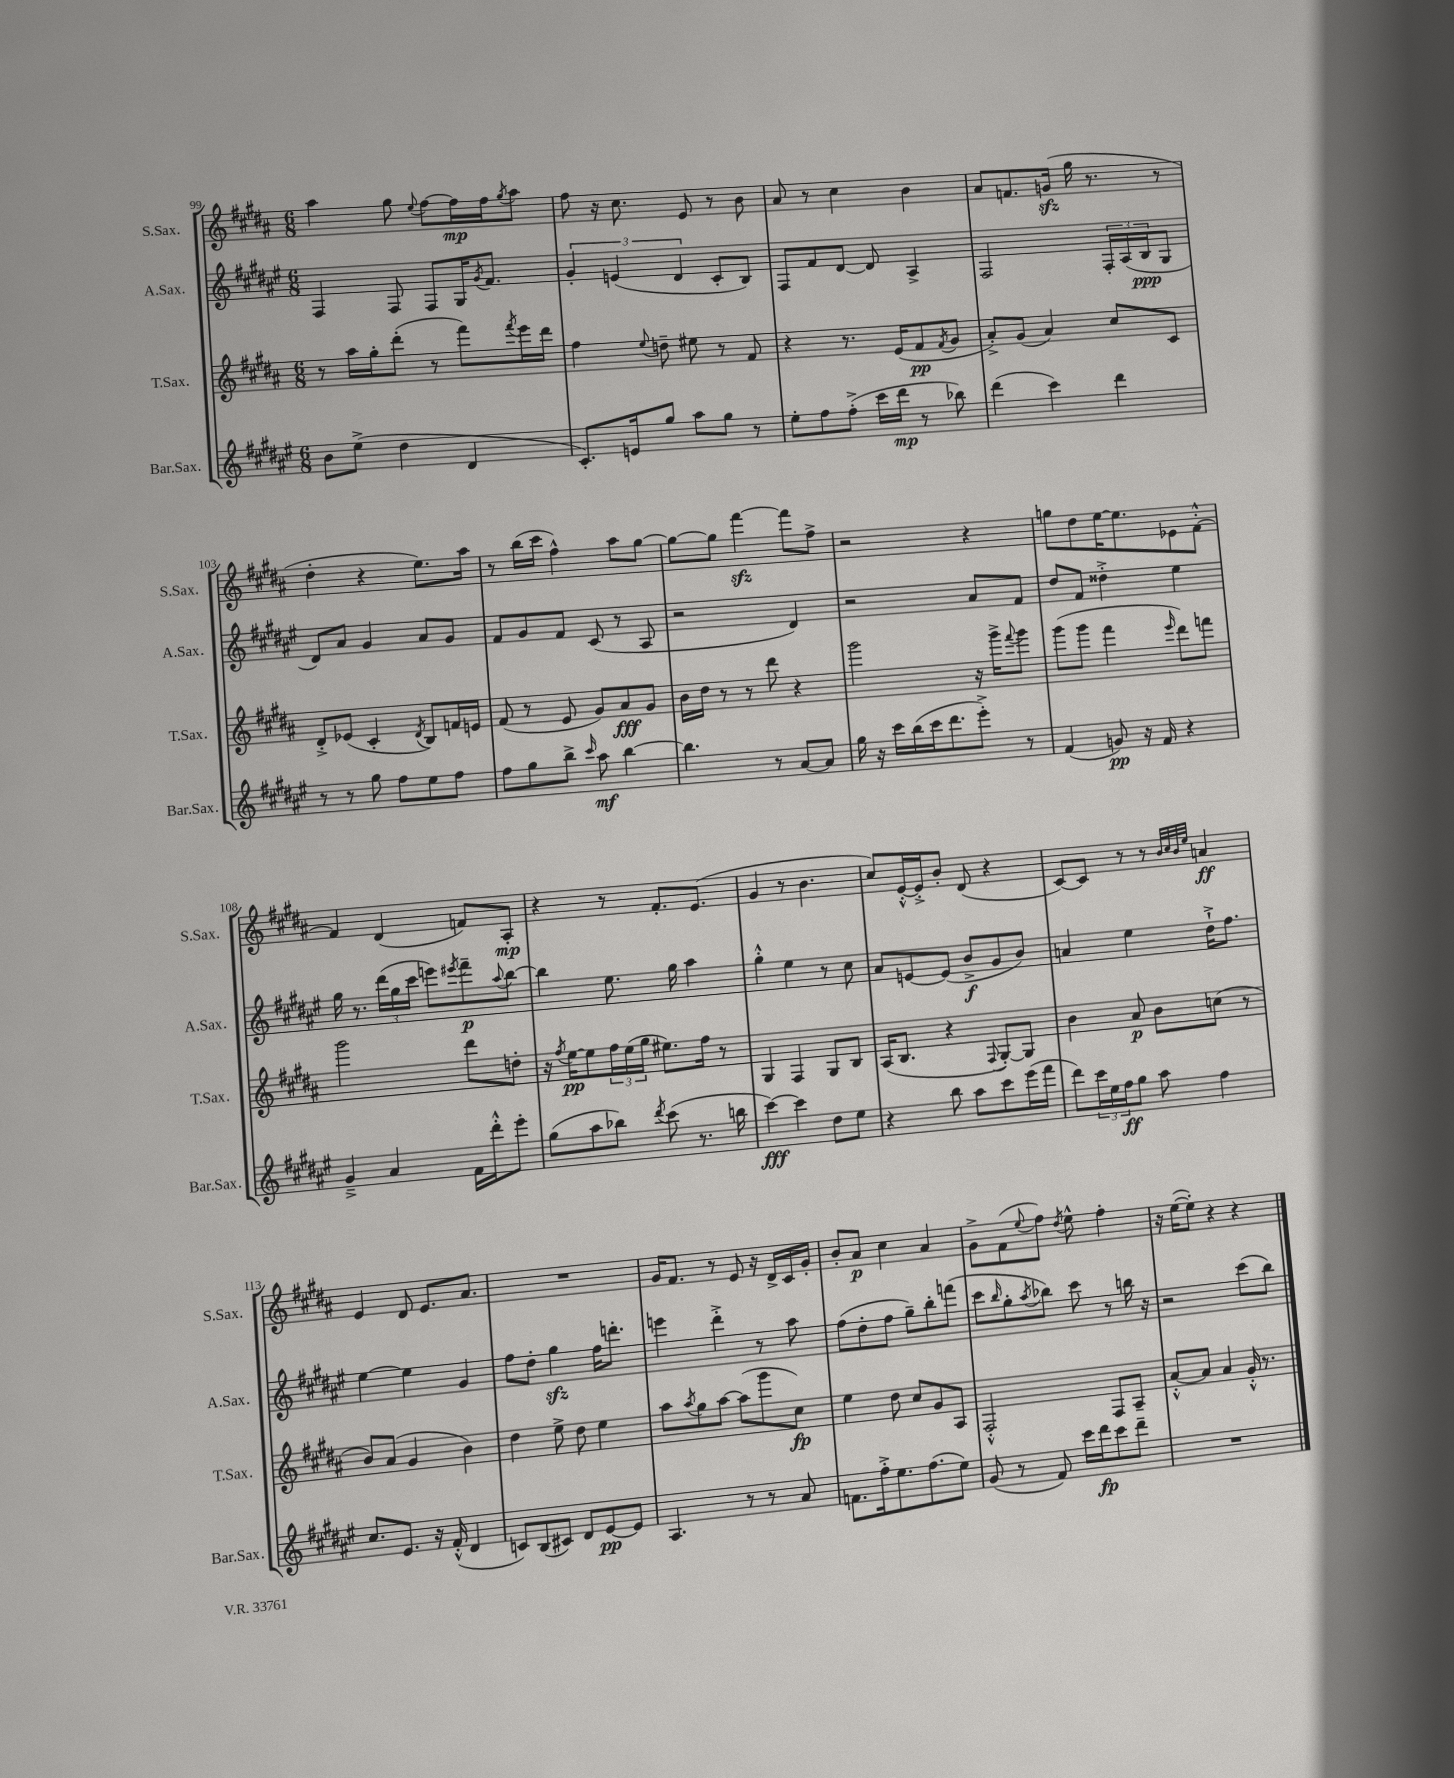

**kern	**kern	**kern	**kern
*staff4	*staff3	*staff2	*staff1
*clefG2	*clefG2	*clefG2	*clefG2
*k[f#c#g#d#a#e#]	*k[f#c#g#d#a#]	*k[f#c#g#d#a#e#]	*k[f#c#g#d#a#]
*M6/8	*M6/8	*M6/8	*M6/8
8b	8r	4F#	4aa#
(8ee#^	16aa#	.	.
.	16gg#'	.	.
4dd#	(8ddd#'	8F#	8gg#
.	.	.	8qqee
.	8r	8F#	[8ff#
4d#	8fff#)	16G#	16ff#]
.	.	8qg#	.
.	.	8.f#	16ff#
.	8qfff#	.	8qgg#
.	16eee	.	8aa#
.	16ddd#	.	.
=	=	=	=
8.c#')	4ff#	6g#'	8ff#
.	.	.	16r
.	.	(6e	.
16e	.	.	8.cc#
.	8qqee	.	.
8gg#	8dd~	.	.
.	.	6d#	.
8aa#	8ee#	.	8e
8gg#	8r	8c#'	8r
8r	8f#	8B)	8b
=	=	=	=
8ee#'	4r	8F#	8a#
8ff#	.	8f#	8r
(8ff#'^	8.r	[8d#	4cc#
16ccc#	.	8d#]	.
16ddd#	(16e	.	.
8r	8f#	4A#^	4b
.	8qf#	.	.
8bb-)	8g#	.	.
=	=	=	=
(4ddd#	8a#'^)	2F#	8a#
.	(8g#	.	8.f
4ccc#)	4a#)	.	.
.	.	.	(16g
.	.	.	16gg#
.	.	.	8.r
4ddd#	8cc#	24F#'	.
.	.	(24A#	.
.	.	24B	.
.	8c#	8G#	8r
=	=	=	=
8r	8d#'^	8d#)	4dd#'
8r	(8e-	8a#	.
8gg#	4c#'	4g#	4r
8ff#	.	.	.
.	8qd#	.	.
8ee#	8B)	8a#	8.ee)
8ff#	16f	8g#	.
.	16e	.	16aa#
=	=	=	=
8ff#	(8f#	8f#	8r
8gg#	8r	8g#	(16bb
.	.	.	16ccc#
8bb^	8e	8f#	4ff#^^)
16qqccc#	.	.	.
8aa#	8g#)	(8c#	.
[4bb	8a#	8r	8aa#
.	8g#	8A#	[8gg#
=	=	=	=
4.bb]	16b	2r	8gg#_
.	16dd#	.	.
.	8r	.	8gg#]
.	8r	.	[4fff#
8r	8ddd#	.	.
[8a#	4r	4d#)	8fff#]
8a#]	.	.	8ff#^
=	=	=	=
16gg#	2ggg#	2r	2r
16r	.	.	.
16ccc#	.	.	.
(16bb	.	.	.
16ccc#	.	.	.
8.ddd#	.	.	.
8eee#'^)	16r	8a#	4r
.	16ggg#^	.	.
.	8qqfff#	.	.
8r	8ggg#	8f#	.
=	=	=	=
(4f#	(8ggg#	8dd#	8gg
.	8ggg#	8f#	8dd#
8g)	4fff#	4dd##'^	[16ee
.	.	.	8.ee]
16r	.	.	.
16f#	.	.	.
.	16qqeee	.	.
4r	8ddd#)	4ee#	8e-
.	8fff	.	[8f#'^^
=	=	=	=
4g#~^	2ggg#	16gg#	4f#]
.	.	8.r	.
4a#	.	(24ddd#	(4d#
.	.	24gg#	.
.	.	24ccc#	.
.	.	8eee)	.
.	.	8qeee#	.
16f#	8ddd#	8fff#~	8f)
16ddd#'^^	.	.	.
.	.	8qqaa#	.
8eee#'	8dd'	[8bb	8A#'
=	=	=	=
(8gg#	16r	4bb]	4r
.	8qff#	.	.
.	[16ee	.	.
8aa#	8ee]	.	.
8bb-)	24ff#	8.ee#	8r
.	(24ee	.	.
.	24gg#	.	.
8qddd#	.	.	.
(8ccc#	8.ee#)	.	8.f#'
.	.	16gg#	.
8.r	.	4aa#	.
.	16ff#	.	(8.e
.	8r	.	.
16bb	.	.	.
=	=	=	=
[4ccc#)	4G#	4gg#'^^	4g#
4ccc#]	4F#	4ee#	8r
.	.	.	4.b
8dd#	8G#	8r	.
8ee#	8B	8cc#	.
=	=	=	=
4r	(16A#	8a#	8cc#)
.	8.B	.	.
.	.	[8e	[16e'^^
.	.	.	16e'^]
8bb	4r	(8e]	8b'
8aa#	.	8b^	(8d#
.	8qqF#	.	.
8ccc#	[8G#')	8g#	4r
(16eee#	8G#]	8b)	.
16fff#	.	.	.
=	=	=	=
8ddd#)	4b	4a	[8c#)
24ccc#	.	.	8c#]
24ee#	.	.	.
24ff#	.	.	.
8gg#	8a#	4ee#	8r
8aa#	8b	.	8r
.	.	.	32qqb
.	.	.	32qqcc#
.	.	.	32qqb
.	.	.	32qqee
4ff#	(8cc	16dd#`^	4a
.	.	8.ff#	.
.	8r	.	.
=	=	=	=
8.cc#	8b)	[4ee#	4e
.	(8a#	.	.
8.e#	.	.	.
.	4g#	4ee#]	8d#
16r	.	.	8.e
(16f#'^^	.	.	.
4d#	4b)	4g#	.
.	.	.	8.a#
=	=	=	=
8c)	4dd#	8ff#	2.r
(8B	.	8dd#'	.
8c#)	8ee^	4gg#	.
8d#	8dd#	.	.
[8e#	4ee	16ff#	.
.	.	8.ddd'	.
8e#]	.	.	.
=	=	=	=
4.A#	8aa#	4eee	16g#
.	.	.	8.f#
.	8qaa#	.	.
.	8gg#	.	.
.	[8aa#	4ddd#'^	8r
8r	(8aa#]	.	8e
8r	8ggg#	8r	16r
.	.	.	16d#^
8a#	8cc#)	8aa#	16c#
.	.	.	16g#'
=	=	=	=
8.f	4ee	(8ff#	8b'
.	.	8dd#'	8a#
16ff#'^	.	.	.
8.ee#	8dd#	8ff#	4cc#
.	8cc#	8gg#~)	.
(8.ff#	.	.	.
.	8g#	8bb'	4a#
8ee#)	8A#	(8fff	.
=	=	=	=
(8g#	2F#'^^	8ccc#	8g#^
.	.	16qqbb	.
8r	.	8gg#'	(8f#
.	.	8qaa#	8qqee
8f#)	.	8bb-)	8ff#)
.	.	.	8qdd#
16ccc#	.	8ccc#	8ee^^
16ddd#	.	.	.
8ccc#	8F#	8r	4ff#'
8ddd#~	8A#~	16bb	.
.	.	16r	.
=	=	=	=
2.r	[8a#'^^	2r	16r
.	.	.	([16ee
.	8a#]	.	8ee'])
.	4a#	.	4r
.	16g#'^^	(8ccc#	4r
.	8.r	.	.
.	.	8bb)	.
==	==	==	==
*-	*-	*-	*-
